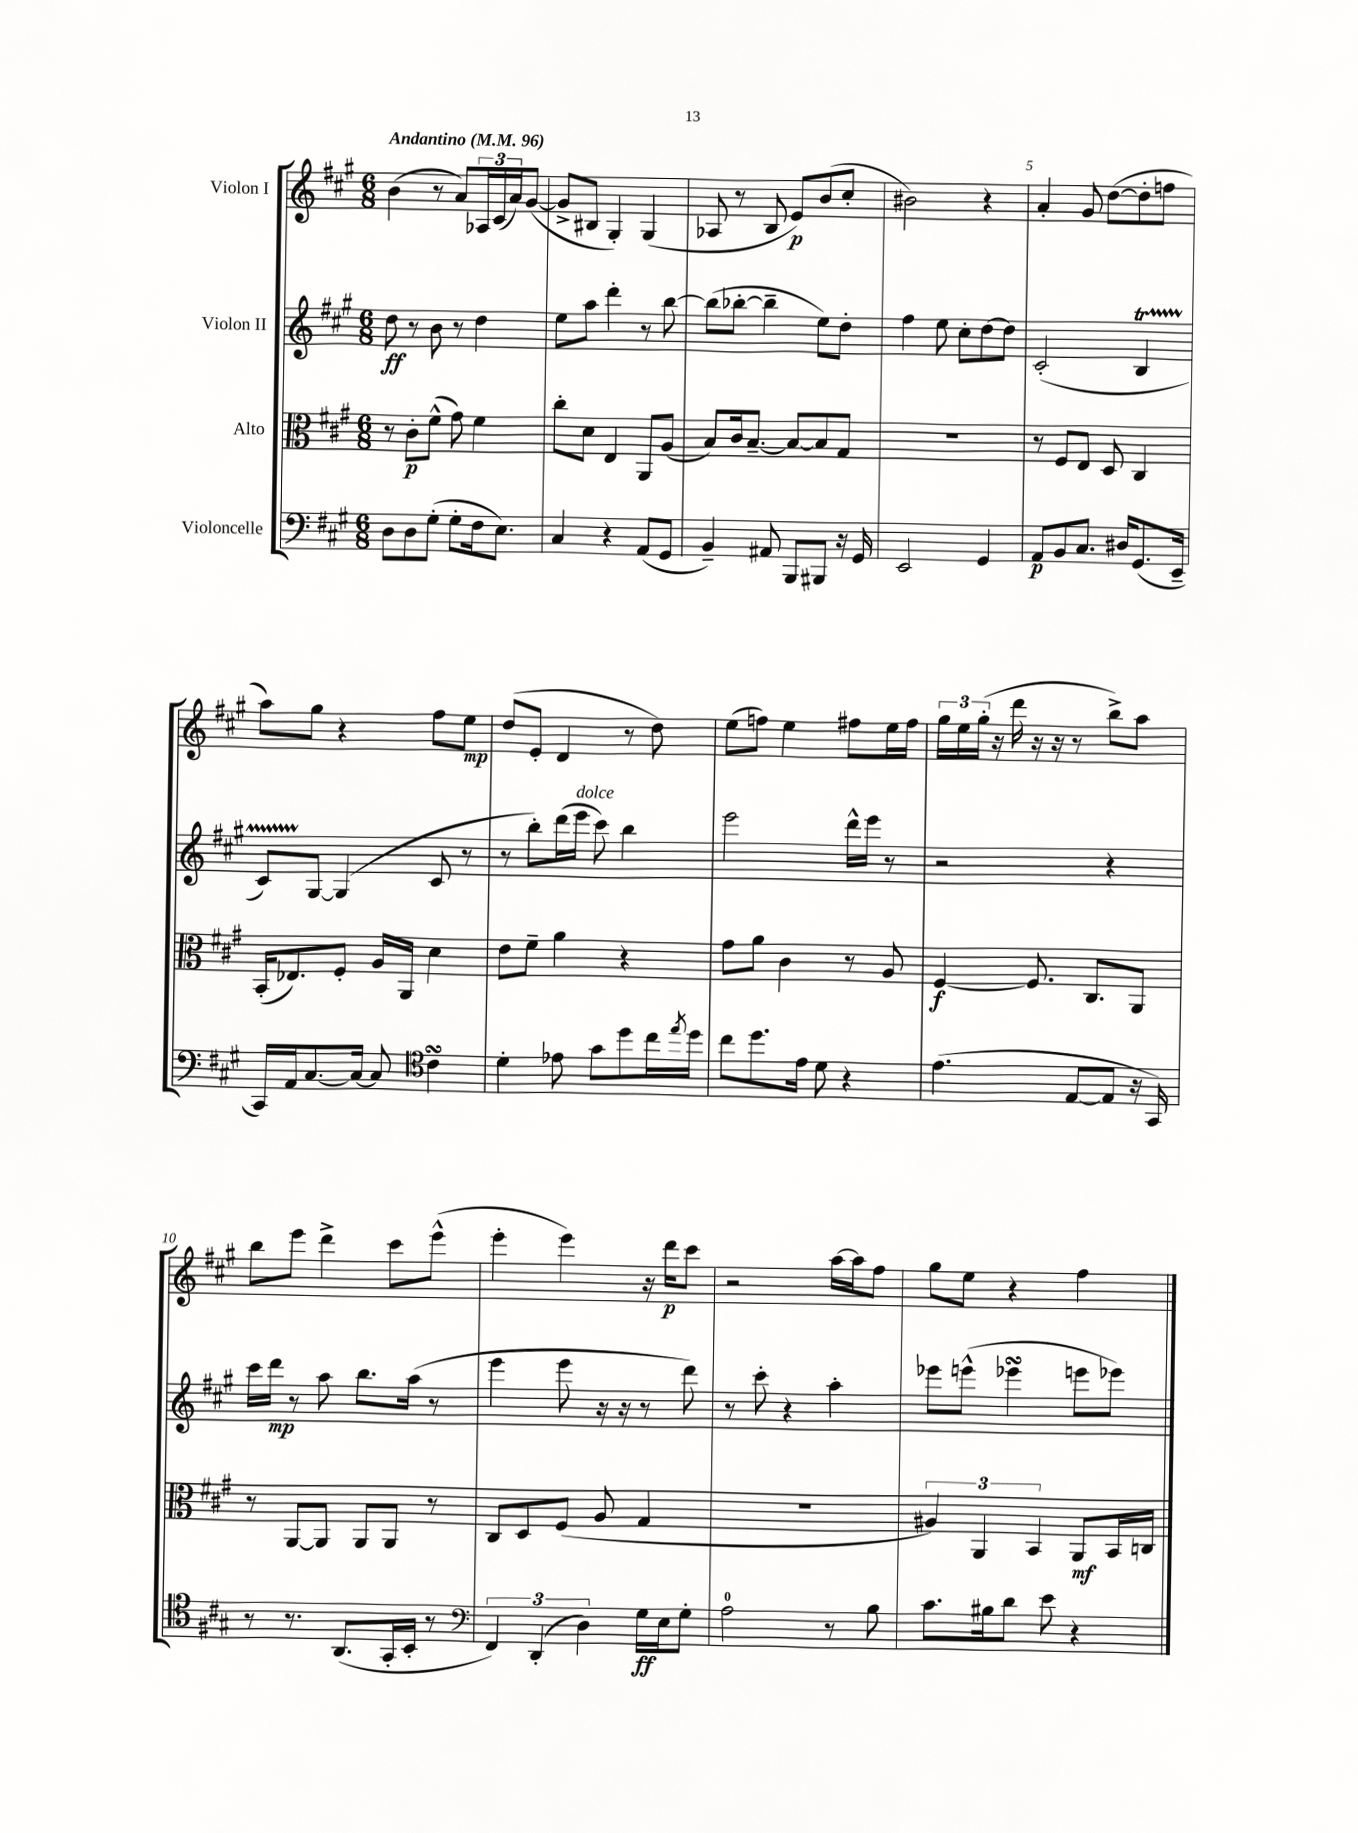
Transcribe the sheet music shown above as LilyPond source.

<<
\new StaffGroup <<
\new Staff = "s0" \with { instrumentName = "Violon I" } {
    \clef treble \key a \major \numericTimeSignature \time 6/8 \tempo "Andantino" 4 = 96
    b'4( r8 a'8) \tuplet 3/2 { aes16 cis'16( a'16) } gis'8~( |
    gis'8-> bis8 gis4-.) gis4( |
    aes8 r8 b8 e'8\p) b'8( cis''8-. |
    bis'2) r4 |
    a'4-. gis'8 d''8~( d''8-. f''8 |
    a''8) gis''8 r4 fis''8 e''8\mp |
    d''8( e'8-. d'4 r8 d''8) |
    e''8( f''8) e''4 fis''8 e''16 fis''16 |
    \tuplet 3/2 { gis''16 e''16 gis''16-.( } r16 d'''16 r16 r16 r8 b''8->) a''8 |
    b''8 e'''8 d'''4-> cis'''8 e'''8-^( |
    e'''4-. e'''4) r16 d'''16\p cis'''8 |
    r2 a''16~ a''16 fis''8 |
    gis''8 e''8 r4 fis''4 \bar "|." |
}
\new Staff = "s1" \with { instrumentName = "Violon II" } {
    \clef treble \key a \major \numericTimeSignature \time 6/8
    d''8\ff r8 b'8 r8 d''4 |
    e''8 a''8 d'''4-. r8 b''8~ |
    b''8( bes''8~-. bes''4-- e''8) d''8-. |
    fis''4 e''8 cis''8-. d''8~ d''8 |
    cis'2-.( b4\startTrillSpan |
    cis'8) gis8~\stopTrillSpan gis4( cis'8 r8 |
    r8 b''8-.) d'''16( e'''16^\markup { \italic "dolce" } cis'''8) b''4 |
    e'''2 d'''16-^ e'''16 r8 |
    r2 r4 |
    cis'''16 d'''16\mp r8 a''8 b''8. a''16( r8 |
    e'''4 e'''8 r16 r16 r8 d'''8) |
    r8 cis'''8-. r4 a''4-. |
    ees'''8 e'''8-^( ees'''4\turn e'''8 ees'''8) \bar "|." |
}
\new Staff = "s2" \with { instrumentName = "Alto" } {
    \clef alto \key a \major \numericTimeSignature \time 6/8
    r8 cis'8-.\p fis'8-^( gis'8) fis'4 |
    cis''8-. d'8 e4 a,8 a8( |
    b8) cis'16 b8.~-- b8~ b8 gis8 |
    R2. |
    r8 fis8 e8 d8 cis4 |
    b,16-.( ees8.) fis8-. a16 a,16 d'4 |
    e'8 fis'8-- a'4 r4 |
    gis'8 a'8 cis'4 r8 a8 |
    fis4~\f fis8. cis8. a,8 |
    r8 a,8~ a,8 a,8 a,8 r8 |
    cis8 d8 fis8( a8 gis4 |
    R2. |
    \tuplet 3/2 { ais4) a,4 b,4 } a,8\mf b,16 c16 \bar "|." |
}
\new Staff = "s3" \with { instrumentName = "Violoncelle" } {
    \clef bass \key a \major \numericTimeSignature \time 6/8
    d8 d8 gis8-.( gis8-. fis16 e8.) |
    cis4 r4 a,8( gis,8 |
    b,4--) ais,8 b,,8 bis,,8 r16 gis,16 |
    e,2 gis,4 |
    a,8\p b,8 cis8. dis16 gis,8.( e,16-- |
    cis,16) a,16 cis8.~ cis16~ cis8 \clef tenor cis'4\turn |
    d'4-. ees'8 gis'8 d''8 cis''16 \acciaccatura { e''8 } d''16 |
    cis''8 d''8. e'16 d'8 r4 |
    e'4.( e8~ e8 r16 gis,16) |
    r8 r8. a,8.( gis,16-. b,16-. r8 |
    \clef bass \tuplet 3/2 { fis,4) d,4-.( d4) } gis16\ff e16 gis8-. |
    a2-0 r8 b8 |
    cis'8. bis16 d'8 e'8 r4 \bar "|." |
}
>>
>>
\layout { \context { \Score \override BarNumber.break-visibility = ##(#f #t #t) barNumberVisibility = #(every-nth-bar-number-visible 5) } }
